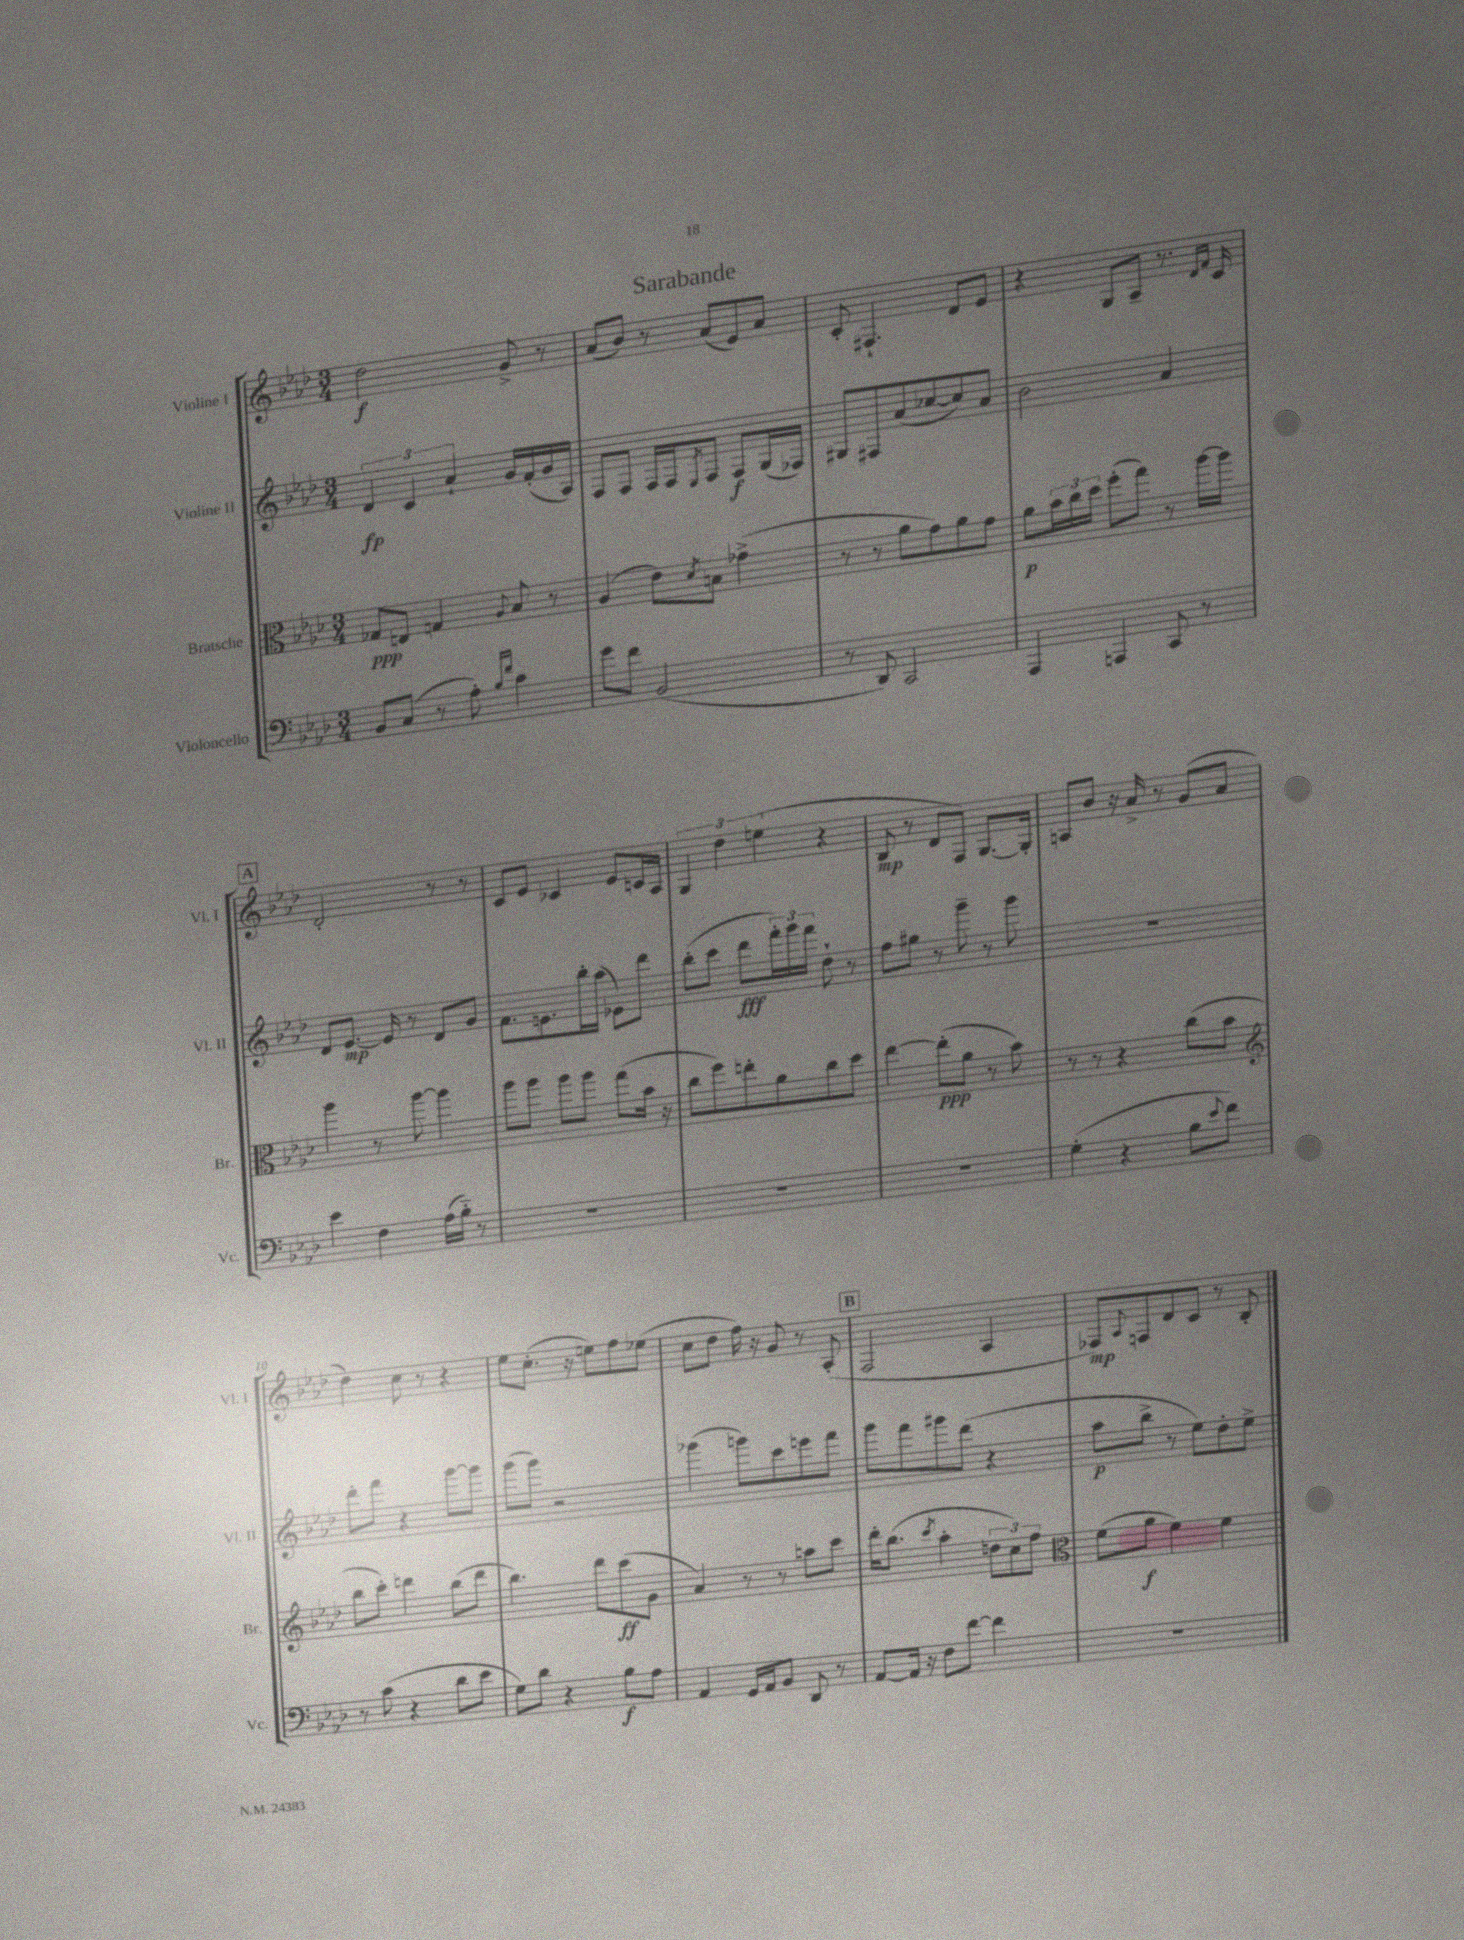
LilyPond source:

\header { title = "Sarabande" }
<<
\new StaffGroup <<
\new Staff = "s0" \with { instrumentName = "Violine I" shortInstrumentName = "Vl. I" } {
    \clef treble \key aes \major \numericTimeSignature \time 3/4
    des''2\f g'8-> r8 |
    aes'8( bes'8) r8 aes'8( ees'8) aes'8 |
    c'8-. fis4.-! des'8 ees'8 |
    r4 g8 aes8-- r8. \grace { des'16 f'16 } c'16 |
    \mark \markup { \box "A" } des'2-. r8 r8 |
    c'8 ees'8 ces'4 ees'8 c'16 aes16 |
    \tuplet 3/2 { g4 des''4 e''4( } r4 |
    bes8\mp r8 des'8 f8) g8.~ g16-. |
    a8 bes'8 r16 aes'16-> r8 g'8( aes'8 |
    des''4) c''8 r8 r4 |
    ees''8 c''8.-.( r16 e''8) f''8 ees''8( |
    c''8 des''8 f''16) r16 g'8 r8 aes8-.( |
    \mark \markup { \box "B" } f2 aes4 |
    fes8\mp) \appoggiatura { aes8 } f8 des'8 c'8 r8 bes8-. \bar "|." |
}
\new Staff = "s1" \with { instrumentName = "Violine II" shortInstrumentName = "Vl. II" } {
    \clef treble \key aes \major \numericTimeSignature \time 3/4
    \tuplet 3/2 { des'4\fp c'4 aes'4-! } g'16 f'16-.( g'16 aes16) |
    f8 f8 f16 f16 \acciaccatura { ees8 } f8 f8\f g16( fes16) |
    gis8 fis8 aes'8( ces''8~ ces''8) aes'8 |
    bes'2 aes'4 |
    \mark \markup { \box "A" } des'8 ees'8.~\mp ees'16 r8 des'8 g'8 |
    f'8. e'8. bes''16-. aes''16( ees'8) des'''8 |
    bes''8-.( c'''8 des'''8\fff \tuplet 3/2 { f'''16-.) g'''16 f'''16 } des''8-! r8 |
    f''8 gis''8 r8 g'''8-- r8 g'''8 |
    R2. |
    des'''8-. f'''8 r4 g'''8~ g'''8 |
    g'''8( g'''8) r2 |
    ges'''4( g'''8) c'''8 e'''8 f'''8 |
    \mark \markup { \box "B" } g'''8 f'''8 gis'''8 des'''8( r4 |
    aes''8\p bes''8-> r8 ees''8) des''8-. ees''8-> \bar "|." |
}
\new Staff = "s2" \with { instrumentName = "Bratsche" shortInstrumentName = "Br." } {
    \clef alto \key aes \major \numericTimeSignature \time 3/4
    ges8\ppp e8 g4 \appoggiatura { aes8 } bes8 r8 |
    aes4( ees'8) \acciaccatura { des'8 } b8 ges'4->( |
    r8 r8 aes'8 g'8) aes'8 g'8 |
    aes'8\p \tuplet 3/2 { bes'16 c''16 des''16 } f''8-.( g''8) r8 aes''16~ aes''16 |
    \mark \markup { \box "A" } aes''4 r8 aes''8~ aes''4 |
    aes''8 aes''8 aes''8 aes''8 g''8( bes'16 r16 |
    c''8 f''8) e''8-. aes'8 c''8 des''8 |
    ees''4~ ees''8-.\ppp( aes'8 r8 bes'8) |
    r8 r8 r4 c''8( bes'8 |
    \clef treble bes''8 c'''8-.) d'''4 bes''8( d'''8 |
    bes''4.) des'''8 c'''8\ff( g'8 |
    aes'4) r8 r8 a''8 c'''8 |
    \mark \markup { \box "B" } des'''16-. bes''8.( \acciaccatura { c'''8 } aes''4-. \tuplet 3/2 { d''8 c''8) f''8 } |
    \clef alto f'8( aes'8\f f'4) f'4 \bar "|." |
}
\new Staff = "s3" \with { instrumentName = "Violoncello" shortInstrumentName = "Vc." } {
    \clef bass \key aes \major \numericTimeSignature \time 3/4
    bes,8 c8( r8 aes8-.) \grace { bes16 f'16 } c'4 |
    g'8 f'8 bes,2( |
    r8 des,8) c,2 |
    aes,,4 a,,4 c,8 r8 |
    \mark \markup { \box "A" } ees'4 f4 aes16( bes16-_) r8 |
    R2. |
    R2. |
    R2. |
    g4-.( r4 bes8 \appoggiatura { ees'8 } f'8) |
    r8 c'8( r4 des'8 ees'8 |
    g8) des'8 r4 bes8\f aes8 |
    aes,4 g,16 aes,16 bes,8 des,8 r8 |
    \mark \markup { \box "B" } aes,8~ aes,16 r16 f8 f'8~ f'4 |
    R2. \bar "|." |
}
>>
>>
